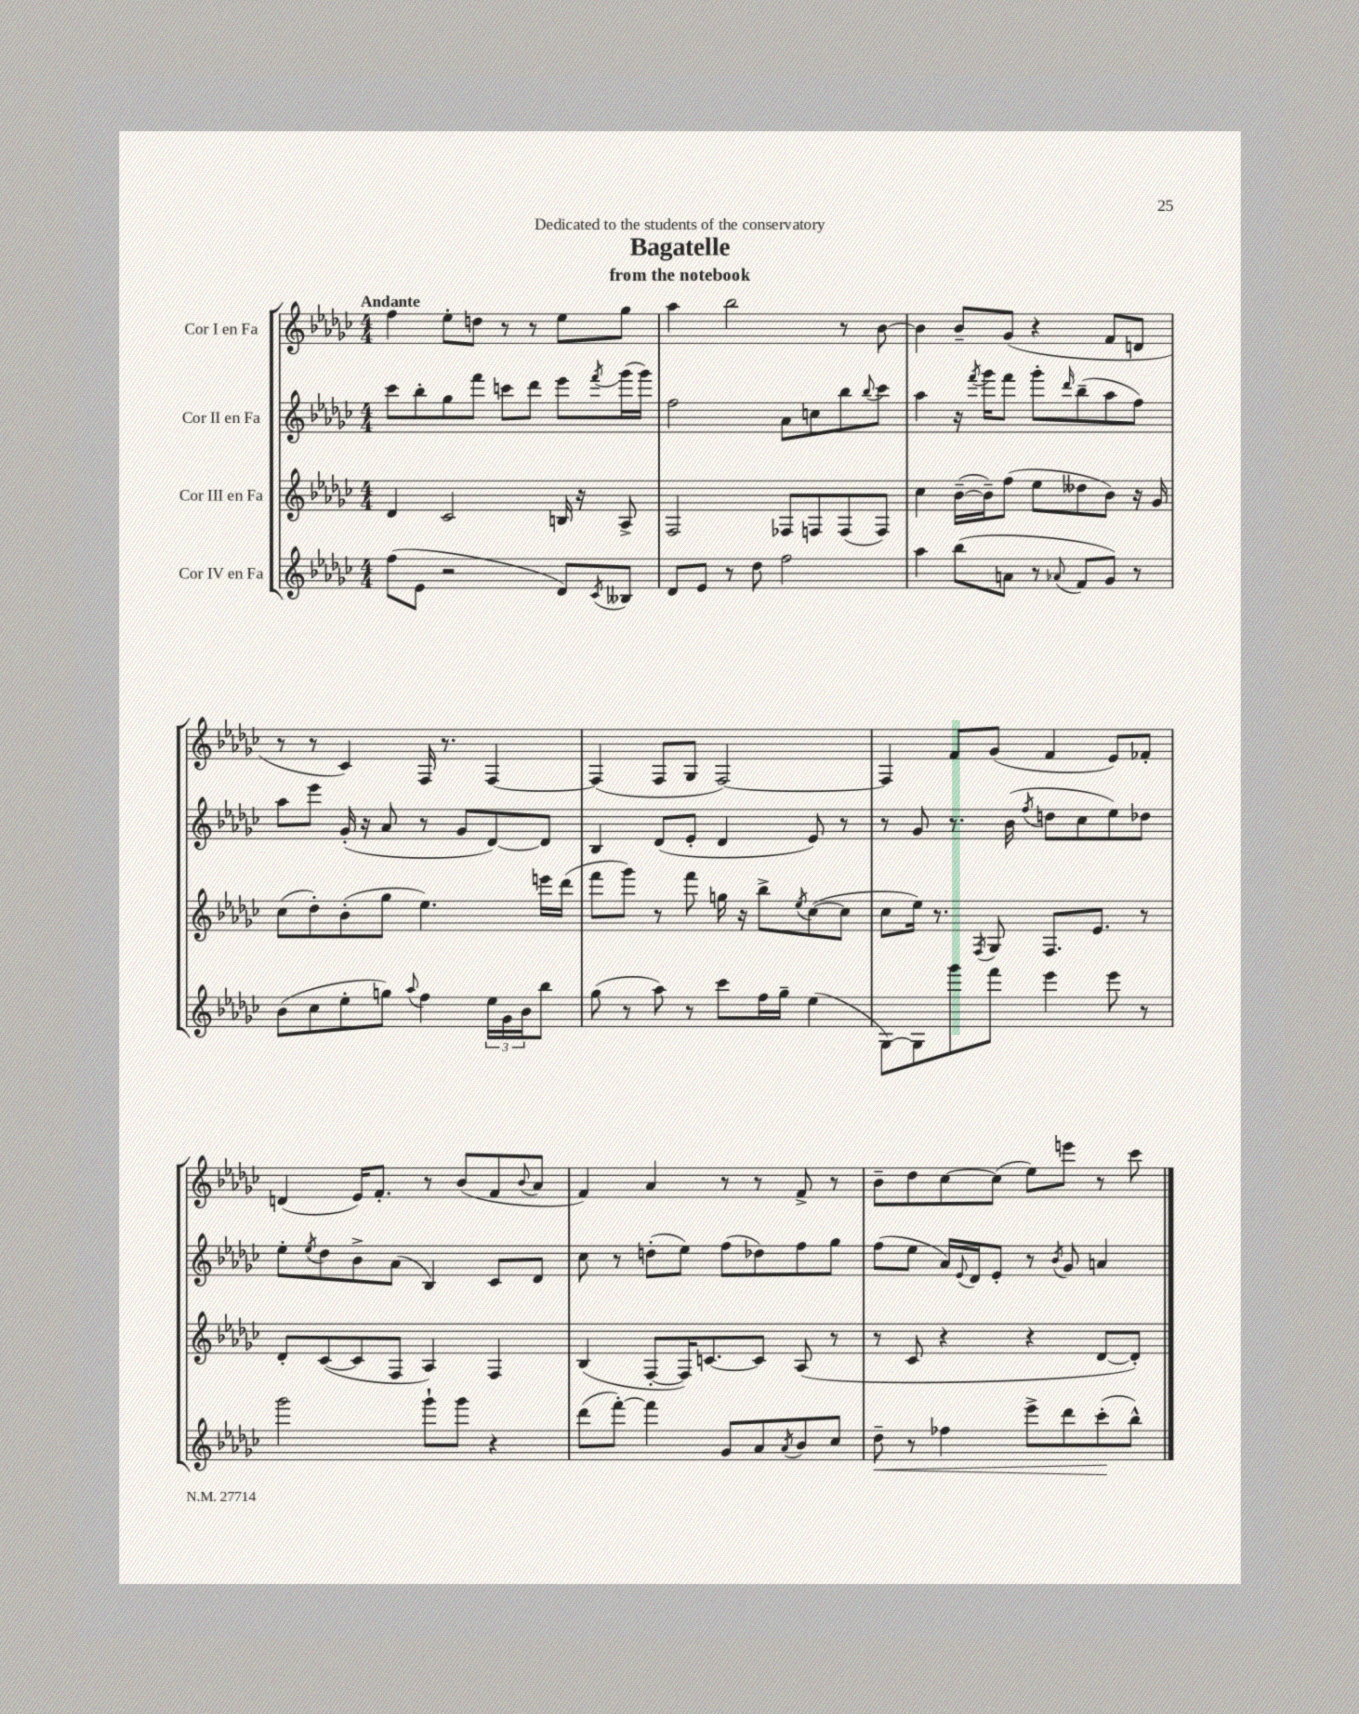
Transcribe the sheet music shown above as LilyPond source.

\header { title = "Bagatelle" subtitle = "from the notebook" dedication = "Dedicated to the students of the conservatory" }
<<
\new StaffGroup <<
\new Staff = "s0" \with { instrumentName = "Cor I en Fa" } {
    \clef treble \key ges \major \numericTimeSignature \time 4/4 \tempo "Andante"
    f''4 ees''8-. d''8 r8 r8 ees''8 ges''8 |
    aes''4 bes''2 r8 bes'8~ |
    bes'4 bes'8-- ges'8( r4 f'8 d'8 |
    r8 r8 ces'4) f16 r8. f4~ |
    f4( f8 ges8 f2~) |
    f4 f'8 ges'8( f'4 ees'8) fes'8-. |
    d'4( ees'16) f'8.-. r8 bes'8( f'8 \appoggiatura { bes'8 } aes'8 |
    f'4) aes'4 r8 r8 f'8-> r8 |
    bes'8-- des''8 ces''8~ ces''8( ees''8) e'''8 r8 ces'''8 \bar "|." |
}
\new Staff = "s1" \with { instrumentName = "Cor II en Fa" } {
    \clef treble \key ges \major \numericTimeSignature \time 4/4
    ces'''8 bes''8-. ges''8 f'''8 c'''8 des'''8 ees'''8 \acciaccatura { f'''8 } ges'''16( ges'''16) |
    f''2 aes'8 c''8 bes''8 \appoggiatura { bes''8 } ces'''8 |
    aes''4 r16 \acciaccatura { f'''8 } ges'''16 f'''8 ges'''8-. \grace { des'''16 } bes''8--( aes''8 f''8) |
    aes''8 ees'''8 ges'16-.( r16 aes'8 r8 ges'8 des'8~) des'8 |
    bes4 des'8( ees'8-. des'4 ees'8) r8 |
    r8 ges'8 r8. bes'16( \acciaccatura { f''8 } d''8 ces''8 ees''8) des''8 |
    ees''8-. \acciaccatura { ees''8 } des''8 bes'8-> aes'8( bes4) ces'8 des'8 |
    ces''8 r8 d''8-.( ees''8) f''8( des''8) f''8 ges''8 |
    f''8( ees''8 aes'16) \appoggiatura { ees'8 } des'16 ees'8-. r8 \acciaccatura { bes'8 } ges'8 a'4 \bar "|." |
}
\new Staff = "s2" \with { instrumentName = "Cor III en Fa" } {
    \clef treble \key ges \major \numericTimeSignature \time 4/4
    des'4 ces'2 b16 r16 aes8-> |
    f2 fes8 f8 f8( f8) |
    ces''4 bes'16~--( bes'16--) f''8( ees''8 deses''8 bes'8) r16 ges'16 |
    ces''8( des''8-.) bes'8-.( ges''8 ees''4.) e'''16 des'''16( |
    f'''8 ges'''8) r8 f'''8 g''16 r16 bes''8-> \acciaccatura { ees''8 } ces''8~( ces''8 |
    ces''8 ees''16) r8. \acciaccatura { f8 } ges8 f8. ees'8. r8 |
    des'8-. ces'8~( ces'8 f8 aes4) f4 |
    bes4( f8~-. f16) c'8.~ c'8 aes8( r8 |
    r8 ces'8 r4 r4 des'8~ des'8-.) \bar "|." |
}
\new Staff = "s3" \with { instrumentName = "Cor IV en Fa" } {
    \clef treble \key ges \major \numericTimeSignature \time 4/4
    f''8( ees'8 r2 des'8) \acciaccatura { ces'8 } beses8 |
    des'8 ees'8 r8 des''8 f''2 |
    aes''4 bes''8( a'8 r8 \appoggiatura { aes'8 } f'8 ges'8) r8 |
    bes'8( ces''8 ees''8-. g''8) \appoggiatura { aes''8 } f''4 \tuplet 3/2 { ees''16 ges'16 bes'16 } bes''8 |
    ges''8( r8 aes''8) r8 ces'''8 f''16 ges''16-- ees''4( |
    ges8~) ges8 ges'''8 f'''8 ees'''4 ees'''8 r8 |
    ges'''2 ges'''8-! ges'''8 r4 |
    des'''8( f'''8~-.) f'''4 ges'8 aes'8 \acciaccatura { aes'8 } bes'8 ces''8 |
    des''8--\< r8 fes''4 ees'''8-> des'''8 ces'''8-.\!( bes''8-^) \bar "|." |
}
>>
>>
\layout { \context { \Score \remove "Bar_number_engraver" } }
